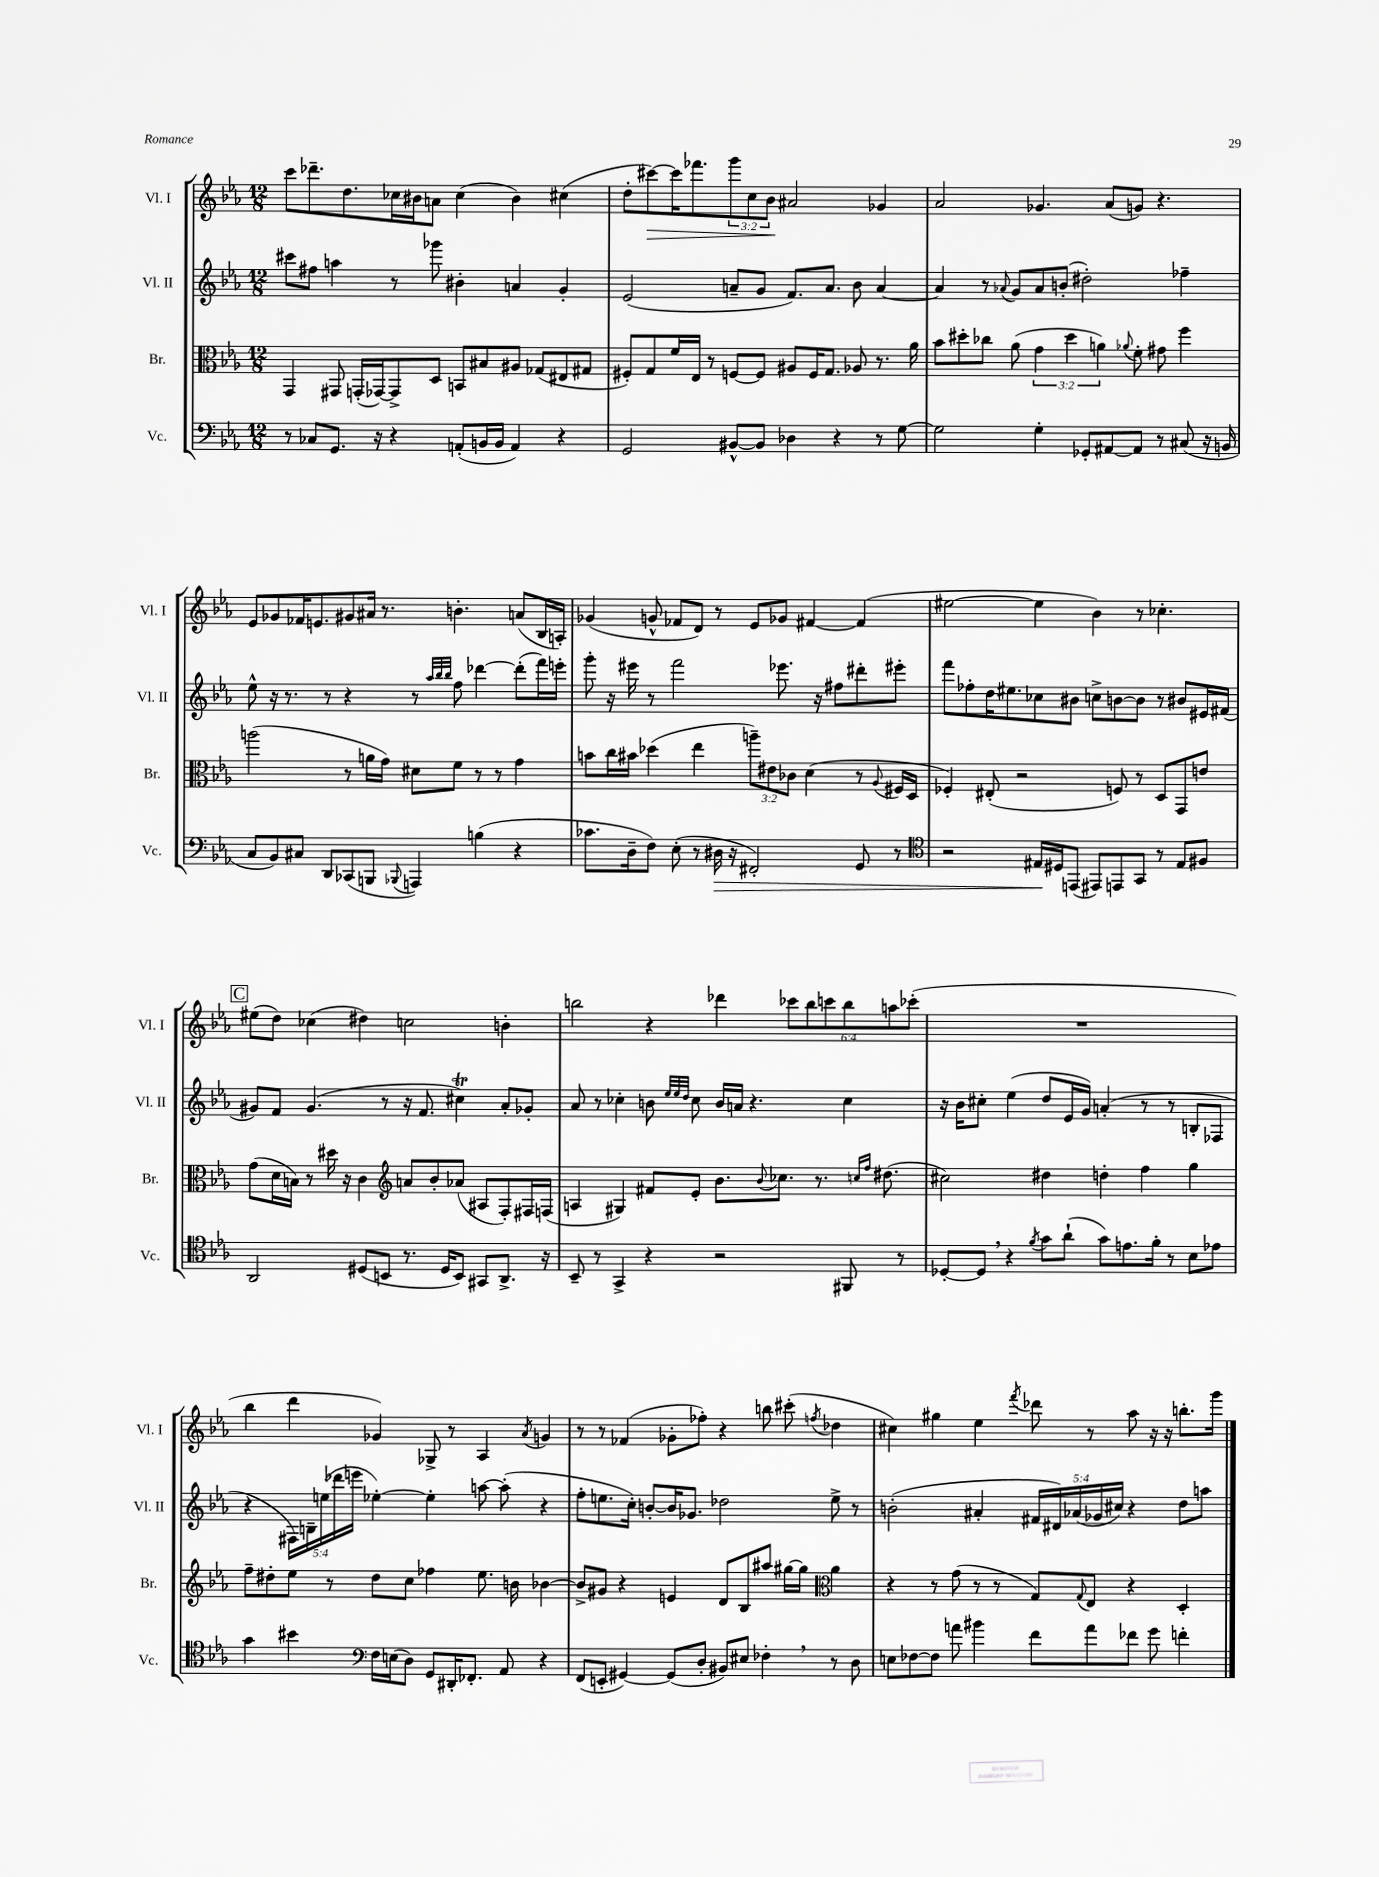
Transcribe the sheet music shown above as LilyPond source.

<<
\new StaffGroup <<
\new Staff = "s0" \with { instrumentName = "Vl. I" shortInstrumentName = "Vl. I" } {
    \clef treble \key ees \major \numericTimeSignature \time 12/8 \override Staff.TupletNumber.text = #tuplet-number::calc-fraction-text
    c'''8 des'''8.-- d''8. ces''16 bis'16 a'8 ces''4( bis'4) cis''4( |
    d''8-. cis'''8~\>) cis'''16 fes'''8. \tuplet 3/2 { g'''8 c''8 bes'8\! } ais'2 ges'4 |
    aes'2 ges'4. aes'8( g'8) r4. |
    ees'8 ges'8 fes'16 e'8. gis'8 ais'16 r8. b'4.-. a'8( bes16 a16-.) |
    ges'4( g'8-^ fes'8 d'8) r8 ees'8 ges'8 fis'4~ fis'4( |
    eis''2~ eis''4 bes'4) r8 ces''4.-. |
    \mark \markup { \box "C" } eis''8( d''8) ces''4( dis''4) c''2 b'4-. |
    b''2 r4 des'''4 \tuplet 6/4 { ces'''8 b''8 c'''8 b''8 a''8 ces'''8-.( } |
    R1. |
    bes''4 d'''4 ges'4) ges8-> r8 aes4 \acciaccatura { aes'8 } g'4 |
    r8 r8 fes'4( ges'8-. fes''8-.) r4 b''8 cis'''8-.( \acciaccatura { f''8 } des''4 |
    cis''4) gis''4 ees''4 \acciaccatura { f'''8 } des'''8 r8 aes''8 r16 r16 b''8.-. g'''16 \bar "|." |
}
\new Staff = "s1" \with { instrumentName = "Vl. II" shortInstrumentName = "Vl. II" } {
    \clef treble \key ees \major \numericTimeSignature \time 12/8 \override Staff.TupletNumber.text = #tuplet-number::calc-fraction-text
    cis'''8 fis''8 a''4 r8 ges'''8 bis'4-. a'4 g'4-. |
    ees'2( a'8-- g'8 f'8.) a'8. bes'8 a'4~ |
    a'4 r8 \appoggiatura { aes'8 } g'8 aes'8 b'8-.( dis''2-.) fes''4-- |
    ees''8-^ r16 r8. r8 r4 r8 \grace { aes''32 bes''32 bes''32 } f''8 des'''4~ des'''8-.( f'''16) e'''16-. |
    g'''8-. r16 eis'''16 r8 f'''2 ees'''8. r16 fis''8 dis'''8-. eis'''8-. |
    f'''8 fes''8-. d''16 eis''8. ces''8 bis'8 c''8-> b'8~ b'8 r8 bis'8 eis'16 fis'16( |
    \mark \markup { \box "C" } gis'8) f'8 gis'4.( r8 r16 f'8. cis''4\trill) aes'8-. ges'8-. |
    aes'8 r8 ces''4-. b'8 \grace { ees''32 ees''32 d''32 } ces''8 b'16 a'16 r4. ces''4 |
    r16 bes'16 cis''8-. ees''4( d''8 ees'16 g'16) a'4-.( r8 r8 b8-. fes8 |
    r4 \tuplet 5/4 { fis16) b16-- e''16( des'''16 e'''16 } ees''4~-.) ees''4-. a''8~ a''8-.( r4 |
    f''8-. e''8. c''16-.) b'8~-. b'16 ges'8. des''2 e''8-> r8 |
    b'2-.( ais'4-. \tuplet 5/4 { fis'16 dis'16) aes'16( ges'16 cis''16) } r4 d''8 a''8 \bar "|." |
}
\new Staff = "s2" \with { instrumentName = "Br." shortInstrumentName = "Br." } {
    \clef alto \key ees \major \numericTimeSignature \time 12/8 \override Staff.TupletNumber.text = #tuplet-number::calc-fraction-text
    g,4 gis,8 g,16-.( ges,16~) ges,8-> d8 b,8 bis8 ais8 ges8( eis8 gis8 |
    fis8-.) g8 f'16 ees16 r8 f8~ f8 ais8 f16 g8. aes8 r8. aes'16 |
    bes'8 dis''8-. ces''8 aes'8( \tuplet 3/2 { g'4 dis''4 a'4) } \appoggiatura { aes'8 } f'8-. gis'8 f''4 |
    a''2( r8 a'16 g'16) dis'8 f'8 r8 r8 g'4 |
    b'8 c''16 bis'16 des''4( ees''4 \tuplet 3/2 { a''8--) eis'8 ces'8 } d'4( r8 \appoggiatura { aes8 } fis16 d16 |
    fes4-.) eis8-.( r2 f8) r8 d8 g,8 e'8 |
    \mark \markup { \box "C" } g'8( d'16 b16) r8 dis''16 r16 c'4 \clef treble a'8 bes'8-. aes'8( ais8 f8-.) fis16 f16( |
    a4 gis4) fis'8 ees'8-. bes'8. \appoggiatura { bes'8 } ces''8. r8. \grace { c''16 f''16 } dis''8.( |
    cis''2) dis''4 d''4-. f''4 g''4 |
    f''8-- dis''8-. ees''8 r8 dis''8 c''8 fes''4 ees''8. b'16 bes'4~ |
    bes'8-> gis'8 r4 e'4 d'8 bes8 ais''8 gis''16~ gis''16 \clef alto aes'4 |
    r4 r8 g'8( r8 r8 g8) \appoggiatura { g8 } ees8 r4 d4-. \bar "|." |
}
\new Staff = "s3" \with { instrumentName = "Vc." shortInstrumentName = "Vc." } {
    \clef bass \key ees \major \numericTimeSignature \time 12/8
    r8 ces8 g,8. r16 r4 a,8-.( b,16 b,16 a,4) r4 |
    g,2 bis,8~-^ bis,8 des4 r4 r8 g8~ |
    g2 g4-. ges,8-. ais,8~ ais,8 r8 cis8( r16 b,16 |
    c8 bes,8) cis8 d,8 ces,8( b,,8 \appoggiatura { bes,,8 } a,,4) b4( r4 |
    ces'8. d16-- f8) ees8-.( r8 dis16\> r16 fis,2-.) g,8 r8 |
    \clef tenor r2 eis16\! dis16 e,8( eis,8) e,8 g,8 r8 eis8 fis8 |
    \mark \markup { \box "C" } aes,2 dis8( b,8 r8. dis16 b,8) gis,8 aes,8.-> r16 |
    bes,8-- r8 g,4-> r4 r2 fis,8 r8 |
    des8~-. des8 \breathe r4 \acciaccatura { f'8 } g'8 aes'8-!( g'8) e'8. f'16-. r8 bes8 ees'8 |
    g'4 bis'4 \clef bass f16 e16( d8) g,8 dis,16-. fes,8.-. aes,8 r4 |
    f,8( e,8-. gis,4~) gis,8( d8-. bis,8) eis8 fes4-. \breathe r8 d8 |
    e8 fes8~ fes8 a'8 bis'4 f'8 a'8 fes'8 g'8 f'4-. \bar "|." |
}
>>
>>
\layout { \context { \Score \remove "Bar_number_engraver" } }
